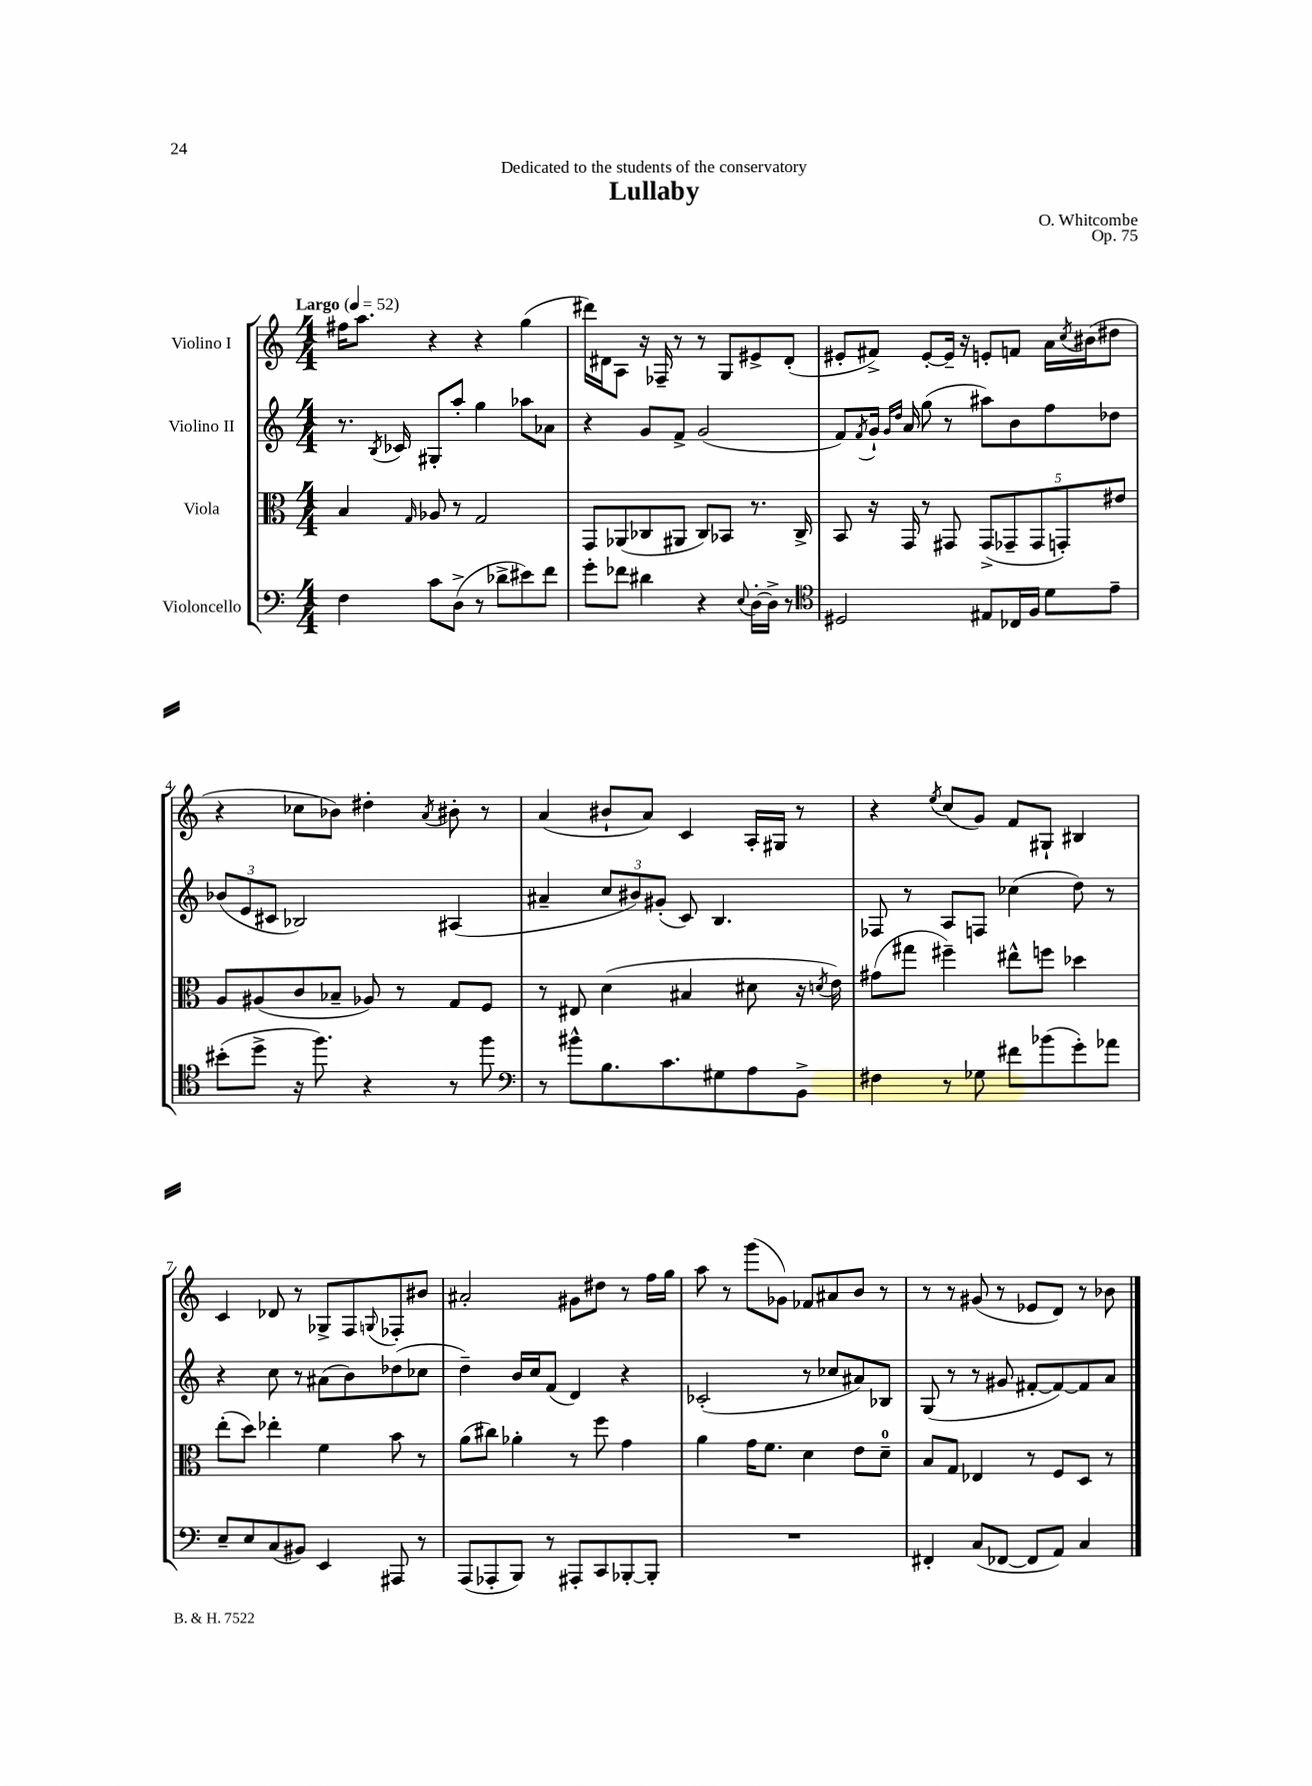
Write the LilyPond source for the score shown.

\header { title = "Lullaby" composer = "O. Whitcombe" dedication = "Dedicated to the students of the conservatory" opus = "Op. 75" }
<<
\new StaffGroup <<
\new Staff = "s0" \with { instrumentName = "Violino I" } {
    \clef treble \key c \major \numericTimeSignature \time 4/4 \tempo "Largo" 4 = 52
    fis''16 a''8. r4 r4 g''4( |
    dis'''16) dis'16 a8 r16 fes16-- r8 r8 g8 eis'8-> dis'8-.( |
    eis'8-. fis'8->) eis'8~-. eis'16-- r16 e'8-. f'8 a'16 \acciaccatura { c''8 } bis'16( dis''8 |
    r4 ces''8 bes'8) dis''4-. \acciaccatura { a'8 } bis'8-. r8 |
    a'4( bis'8-! a'8) c'4 a16-. gis16 r8 |
    r4 \acciaccatura { e''8 } c''8( g'8) f'8 gis8-! bis4 |
    c'4 des'8 r8 ges8-> f8 \appoggiatura { g8 } fes8-. bis'8 |
    ais'2-. gis'8 dis''8 r8 f''16 g''16 |
    a''8 r8 g'''8( ges'8) fes'8 ais'8 b'8 r8 |
    r8 r8 gis'8( r8 ees'8 d'8) r8 bes'8 \bar "|." |
}
\new Staff = "s1" \with { instrumentName = "Violino II" } {
    \clef treble \key c \major \numericTimeSignature \time 4/4
    r8. \acciaccatura { b8 } ces'16 gis8-. a''8-. g''4 aes''8 aes'8 |
    r4 g'8 f'8-> g'2( |
    f'8) \acciaccatura { f'8 } g'16-! \grace { g'16 d''16 } a'16 g''8( r8 ais''8) b'8 f''8 des''8 |
    \tuplet 3/2 { bes'8( e'8 cis'8 } bes2) ais4( |
    ais'4-- \tuplet 3/2 { c''8 bis'8) gis'8-.( } c'8) b4. |
    fes8 r8 a8 f8 ces''4( d''8) r8 |
    r4 c''8 r8 ais'8( b'8) des''8( ces''8 |
    d''4--) b'16 c''16 f'8( d'4) r4 |
    ces'2-.( r8 ces''8 ais'8) bes8 |
    g8( r8 r8 gis'8 fis'8~-. fis'8~) fis'8 a'8 \bar "|." |
}
\new Staff = "s2" \with { instrumentName = "Viola" } {
    \clef alto \key c \major \numericTimeSignature \time 4/4
    b4 \grace { g16 } aes8 r8 g2 |
    g,8 aes,8( ces8 ais,8 ces8) bes,8 r8. ces16-> |
    b,8 r16 g,16 r8 gis,8 \tuplet 5/4 { gis,8->( ges,8-- ges,8 g,8-.) eis'8 } |
    a8 ais8( c'8 bes8-- aes8) r8 g8 f8 |
    r8 eis8 d'4( bis4 dis'8 r16 \acciaccatura { d'8 } e'16) |
    gis'8( gis''8 fis''4--) eis''8-^ f''8 des''4 |
    e''8-.( d''8) ees''4-. f'4 b'8 r8 |
    a'8( cis''8) aes'4-. r8 f''8 g'4 |
    a'4 g'16 f'8. d'4 e'8 d'8-0-- |
    b8 g8 ees4 r8 f8 d8 r8 \bar "|." |
}
\new Staff = "s3" \with { instrumentName = "Violoncello" } {
    \clef bass \key c \major \numericTimeSignature \time 4/4
    f4 c'8 d8->( r8 des'8-> eis'8) f'8 |
    g'8-. fes'8 dis'4 r4 \appoggiatura { e8 } d16~-. d16-> r8 |
    \clef tenor dis2 eis8 ces16 f16 d'8 e'8-- |
    bis'8-.( d''8-> r16 f''8.) r4 r8 f''8 |
    \clef bass r8 bis'8-^ b8. c'8. gis8 a8 b,8-> |
    fis4 r8 ges8 fis'8 bes'8( g'8-.) aes'8 |
    e8-- e8 c8( bis,8) e,4 ais,,8 r8 |
    a,,8( aes,,8-. b,,8) r8 ais,,8-. c,8 bes,,8~-. bes,,8-. |
    R1 |
    fis,4-. c8( fes,8~ fes,8 a,8) c4 \bar "|." |
}
>>
>>
